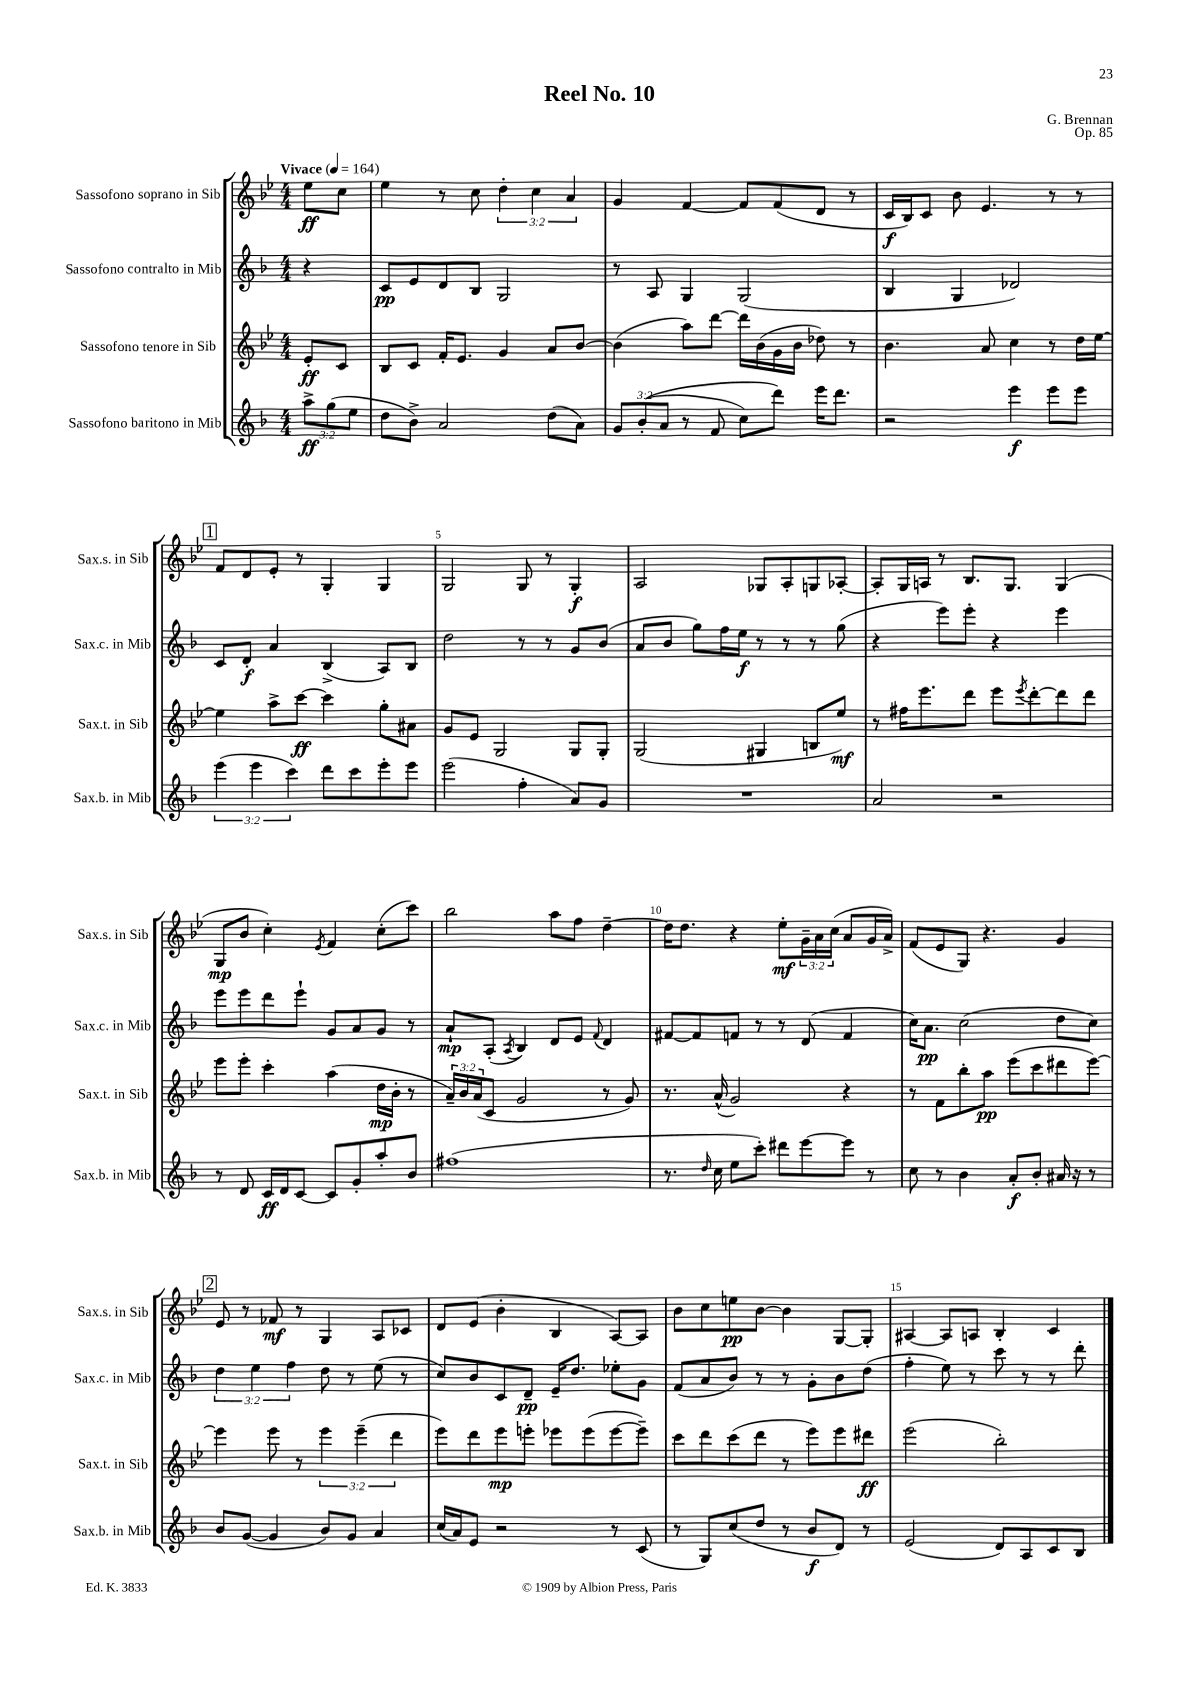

**kern	**kern	**kern	**kern
*staff4	*staff3	*staff2	*staff1
*clefG2	*clefG2	*clefG2	*clefG2
*k[b-]	*k[b-e-]	*k[b-]	*k[b-e-]
*M4/4	*M4/4	*M4/4	*M4/4
*MM164	*MM164	*MM164	*MM164
12aa^	8e-'	4r	8ee-
(12gg	.	.	.
.	8c	.	8cc
12ee	.	.	.
=	=	=	=
8dd	8B-	8c	4ee-
8b-^)	8c	8e	.
2a	16f'	8d	8r
.	8.e-	.	.
.	.	8B-	8cc
.	4g	2G	6dd'
.	.	.	6cc
(8dd	8a	.	.
.	.	.	6a
8a)	[8b-	.	.
=	=	=	=
12g	(4b-]	8r	4g
&((12b-'	.	.	.
.	.	8A	.
12a	.	.	.
8r	8aa)	4G	[4f
8f	[8ddd	.	.
8cc)	16ddd]	(2G	8f]
.	(16b-	.	.
8ddd&)	16g	.	(8f
.	16b-	.	.
16eee	8dd-)	.	8d
8.ddd	.	.	.
.	8r	.	8r
=	=	=	=
2r	4.b-	4B-	16c
.	.	.	16B-)
.	.	.	8c
.	.	4G	8b-
.	8a	.	4.e-
4eee	4cc	2d-)	.
8eee	8r	.	8r
8eee	16dd	.	8r
.	[16ee-	.	.
=	=	=	=
(6eee	4ee-]	8c	8f
.	.	8d'	8d
6eee	.	.	.
.	8aa^	4a	8e-'
6ccc)	.	.	.
.	[8ccc	.	8r
8ddd	4ccc]	(4B-^	4G'
8ccc	.	.	.
8eee'	8gg'	8A)	4G
8eee	8a#	8B-	.
=	=	=	=
(2eee	8g	2dd	2G
.	8e-	.	.
.	2G	.	.
4ff'	.	8r	8G
.	.	8r	8r
8a)	8G	8g	4G'
8g	8G'	(8b-	.
=	=	=	=
1r	(2G	8a	2A
.	.	8b-	.
.	.	8gg)	.
.	.	16ff	.
.	.	16ee	.
.	4G#	8r	8G-
.	.	8r	8A'
.	8B	8r	8G
.	8ee-)	(8gg	[8A-'
=	=	=	=
2a	8r	4r	8A-']
.	16ff#	.	16G
.	8.eee-	.	16A
.	.	8eee)	8r
.	8ddd	8eee'	8.B-
2r	8eee-	4r	.
.	.	.	8.G
.	8qeee-	.	.
.	[8ddd'	.	.
.	8ddd]	4eee	(4G
.	8ddd	.	.
=	=	=	=
8r	8eee-	8eee	8G
8d	8eee-'	8eee	8b-
16c	4ccc'	8ddd	4cc')
16d	.	.	.
[8c	.	8eee`	.
.	.	.	8qe-
8c]	(4aa	8g	4f
8g'	.	8a	.
8aa'	16dd	8g	(8cc'
.	16b-'	.	.
8b-	8r	8r	8ccc)
=	=	=	=
(1ff#	24a~)	8a`	2bb-
.	24b-	.	.
.	(24a	.	.
.	8c	(8A'	.
.	.	8qA	.
.	2g	4B-)	.
.	.	8d	8aa
.	.	8e	8ff
.	.	8qqf	.
.	8r	4d	[4dd~
.	8g)	.	.
=	=	=	=
8.r	8.r	[8f#	16dd]
.	.	.	8.dd
.	.	8f#]	.
16qqdd	.	.	.
16cc	(16a^^	.	.
8ee	2g)	8f	4r
8ccc')	.	8r	.
8ddd#	.	8r	8ee-'
[8eee	.	(8d	24g~
.	.	.	24a
.	.	.	(24cc
8eee]	4r	4f	8a
8r	.	.	16g
.	.	.	16a^)
=	=	=	=
8cc	8r	16cc)	(8f
.	.	8.a	.
8r	8f	.	8e-
4b-	8bb-'	(2cc	8G)
.	8aa	.	4.r
8a'	(8eee-	.	.
8b-'	8ccc	.	.
16a#	8ddd#	8dd	4g
16r	.	.	.
8r	[8eee-)	8cc)	.
=	=	=	=
8b-	4eee-]	6dd	8e-
([8g	.	.	8r
.	.	6ee	.
4g]	8eee-	.	8f-
.	.	6ff	.
.	8r	.	8r
8b-)	6eee-	8dd	4G
8g	.	8r	.
.	(6eee-~	.	.
4a	.	(8ee	8A
.	6ddd	.	.
.	.	8r	8c-
=	=	=	=
(16cc	8eee-)	8cc)	8d
16a)	.	.	.
8e	8ddd	8b-	(8e-
2r	8eee-	8c	4b-'
.	8eee'	8d~	.
.	8eee-	16e~	4B-
.	.	8.dd	.
.	(8eee-	.	.
8r	[8eee-	8ee-'	[8A)
(8c	8eee-~])	8g	8A]
=	=	=	=
8r	8ccc	(8f	8b-
8G)	8ddd	8a	8cc
(8cc	(8ccc	8b-)	8ee
8dd	8ddd	8r	[8b-
8r	8r	8r	4b-]
8b-	8eee-)	8g'	.
8d)	8eee-	8b-	[8G
8r	8ddd#	(8dd	8G']
=	=	=	=
(2e	(2eee-	4ff'	[4A#
.	.	8ee)	8A#]
.	.	8r	8A
8d)	2bb-')	8ccc	4B-'
8A	.	8r	.
8c	.	8r	4c
8B-	.	8ddd'	.
==	==	==	==
*-	*-	*-	*-
